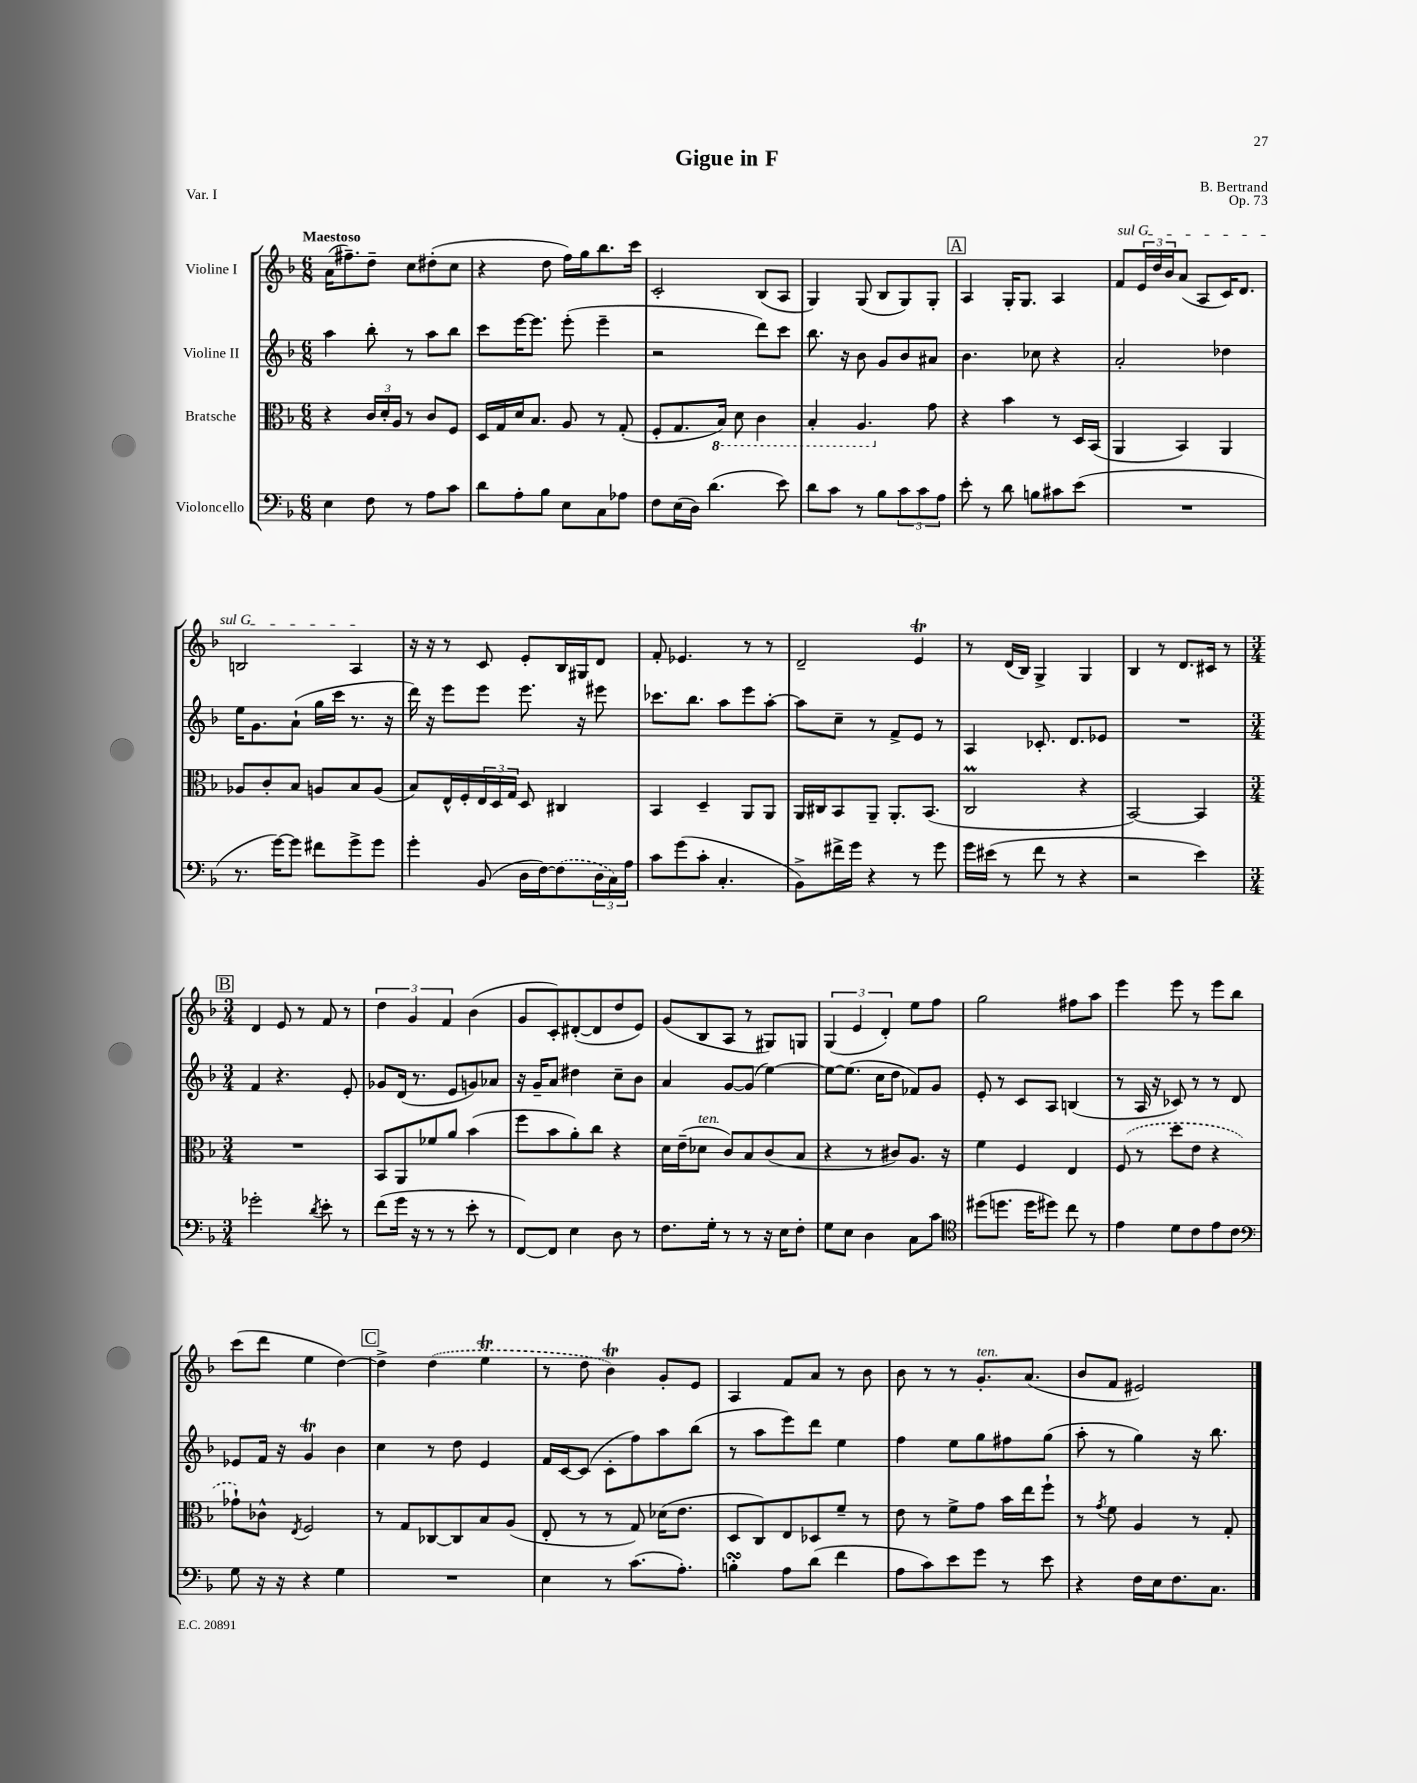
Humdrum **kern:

**kern	**kern	**kern	**kern
*staff4	*staff3	*staff2	*staff1
*clefF4	*clefC3	*clefG2	*clefG2
*k[b-]	*k[b-]	*k[b-]	*k[b-]
*M6/8	*M6/8	*M6/8	*M6/8
4E	4r	4aa	(16a
.	.	.	8.ff#~)
8F	24c	8bb-'	8dd~
.	24d'	.	.
.	24A	.	.
8r	8r	8r	8cc
8A	8c	8aa	(8dd#'
8c	8F	8bb-	8cc
=	=	=	=
8d	16D	8ccc	4r
.	16G	.	.
8A'	16d	[16eee	.
.	8.B-	8.eee]	.
8B-	.	.	8dd
8E	8A	(8eee'	16ff)
.	.	.	16gg
8C	8r	4eee~	8.bb-
8A-	(8G'	.	.
.	.	.	16ccc
=	=	=	=
8F	8F'	2r	2c'
(16E	8.G	.	.
16D)	.	.	.
(4.d	.	.	.
.	16BB-)	.	.
.	8D	.	.
.	4C	8ddd)	(8B-
8e)	.	8ccc	8A
=	=	=	=
8d	4BB-'	8.bb-	4G)
8c	.	.	.
.	.	16r	.
8r	4.AA	8b-	(8G
8B-	.	8g	8B-
12c	.	8b-	8G)
12c	.	.	.
.	8g	8a#	8G'
12A	.	.	.
=	=	=	=
8e'	4r	4.b-	4A
8r	.	.	.
8d	4b-	.	16G'
.	.	.	8.G
8B	.	8cc-	.
8c#	8r	4r	4A
(8e	16D	.	.
.	(16BB-	.	.
=	=	=	=
2.r	4AA	2a'	8f
.	.	.	24e
.	.	.	24dd
.	.	.	24b-
.	4BB-)	.	(8a
.	.	.	8A
.	4AA	4dd-	16c)
.	.	.	8.d
=	=	=	=
8.r	8A-	16ee	2B
.	.	8.g	.
.	8c'	.	.
[16g)	.	.	.
8g]	8B-	(8a`	.
8f#	8A	16gg	.
.	.	16ccc	.
8g^	8B-	8.r	4A
8g	(8A	.	.
.	.	16r	.
=	=	=	=
4g'	8B-)	16ddd)	16r
.	.	16r	16r
.	16E^^	8eee	8r
.	16F'	.	.
(8BB-	24E	8eee	8c
.	24D	.	.
.	24G	.	.
16D	8D	8.eee	8e'
[16F)	.	.	.
(8F]	4C#	.	16B-
.	.	16r	16G#
24D	.	8eee#	8d
24C)	.	.	.
24A	.	.	.
=	=	=	=
8c	4BB-	8.ccc-	8f'
(8g	.	.	4.e-
.	.	8.bb-	.
8c'	4D~	.	.
4.C'	.	8aa	.
.	8AA	8eee	8r
.	8AA	[8aa'	8r
=	=	=	=
8BB-^)	16AA	8aa]	2d~
.	16C#	.	.
16f#^	8BB-	8cc~	.
16g	.	.	.
4r	8AA~	8r	.
.	8.AA'	8f^	.
8r	.	8e	4e
.	(8.BB-	.	.
8g	.	8r	.
=	=	=	=
16g	2C	4A	8r
(16e#	.	.	.
8r	.	.	(16d
.	.	.	16B-)
8f	.	8.c-'	4G^
8r	.	.	.
.	.	8.d	.
4r	4r	.	4G
.	.	8e-	.
=	=	=	=
2r	[2BB-)	2.r	4B-
.	.	.	8r
.	.	.	8.d
4e)	4BB-]	.	.
.	.	.	16c#
.	.	.	8r
=	=	=	=
*M3/4	*M3/4	*M3/4	*M3/4
2g-'	2.r	4f	4d
.	.	4.r	8e
.	.	.	8r
8qd	.	.	.
8e'	.	.	8f
8r	.	8e'	8r
=	=	=	=
(8f	8BB-	8g-	6dd
16g	8AA	(16d	.
.	.	.	6g
16r	.	8.r	.
8r	8f-	.	.
.	.	.	6f
8r	8a	8e	.
8e'	(4b-	8g)	(4b-
8r	.	8a-	.
=	=	=	=
[8FF)	8ff	16r	8g
.	.	16g~	.
8FF]	8b-	8a	8c')
4E	8a')	4dd#	([8d#'
.	8cc	.	8d#]
8D	4r	8cc~	8dd
8r	.	8b-	8e)
=	=	=	=
8.F	16d	4a	(8g
.	(16e~	.	.
.	8d-	.	8B-
16G'	.	.	.
8r	8c)	[8g	8A
8r	8B-	(8g]	8r
16r	(8c	[4ee)	8G#)
16E	.	.	.
8F'	8B-	.	8G
=	=	=	=
8G	4r	8ee_	(6G
8E	.	(8.ee]	.
.	.	.	6e
4D	8r	.	.
.	.	16cc	.
.	.	.	6d')
.	8c#)	8dd	.
8C	8.A	8f-)	8ee
8c	.	8g	8ff
.	16r	.	.
=	=	=	=
*clefC4	*	*	*
(8dd#	4f	8e'	2gg
8.dd	.	8r	.
.	4F	8c	.
16dd	.	.	.
8dd#)	.	8A	.
8cc	4E	(4B	8ff#
8r	.	.	8aa
=	=	=	=
4e	(8F	8r	4eee
.	8r	16A	.
.	.	16r	.
8d	8dd	8c-)	8eee
8c	8e	8r	8r
8e	4r	8r	8eee
8c	.	8d	8bb-
=	=	=	=
*clefF4	*	*	*
8G	8g-`)	8e-	(8ccc
16r	8c-^^	16f	8ddd
16r	.	16r	.
.	8qE	.	.
4r	2F	4g	4ee
4G	.	4b-	[4dd)
=	=	=	=
2.r	8r	4cc	4dd^]
.	8G	.	.
.	[8C-	8r	(4dd
.	8C-]	8dd	.
.	8B-	4e	4ee
.	(8A	.	.
=	=	=	=
4E	8E'	16f	8r
.	.	[16c	.
.	8r	(8c]	8dd
8r	8r	8c'	4b-)
(8.c	8G)	8ff)	.
.	(16d-	8aa	8g'
8.A')	8.e	.	.
.	.	(8bb-	8e
=	=	=	=
4B'	8D	8r	4A
.	8C)	8aa	.
8A	8E	8eee)	8f
(8d	8D-	8ddd	8a
4f	8f~	4ee	8r
.	8r	.	8b-
=	=	=	=
8A	8e	4ff	8b-
8c)	8r	.	8r
8e	8f^	8ee	8r
8g	8g	8gg	8.g'
8r	16b-	8ff#	.
.	16ee	.	(8.a
8e	8ff`	(8gg	.
=	=	=	=
4r	8r	8aa'	8b-
.	8qg	.	.
.	8f	8r	8f
16F	4A	4gg)	2e#)
16E	.	.	.
8.F	.	.	.
.	8r	16r	.
8.C	.	8.bb-	.
.	8G'	.	.
==	==	==	==
*-	*-	*-	*-
